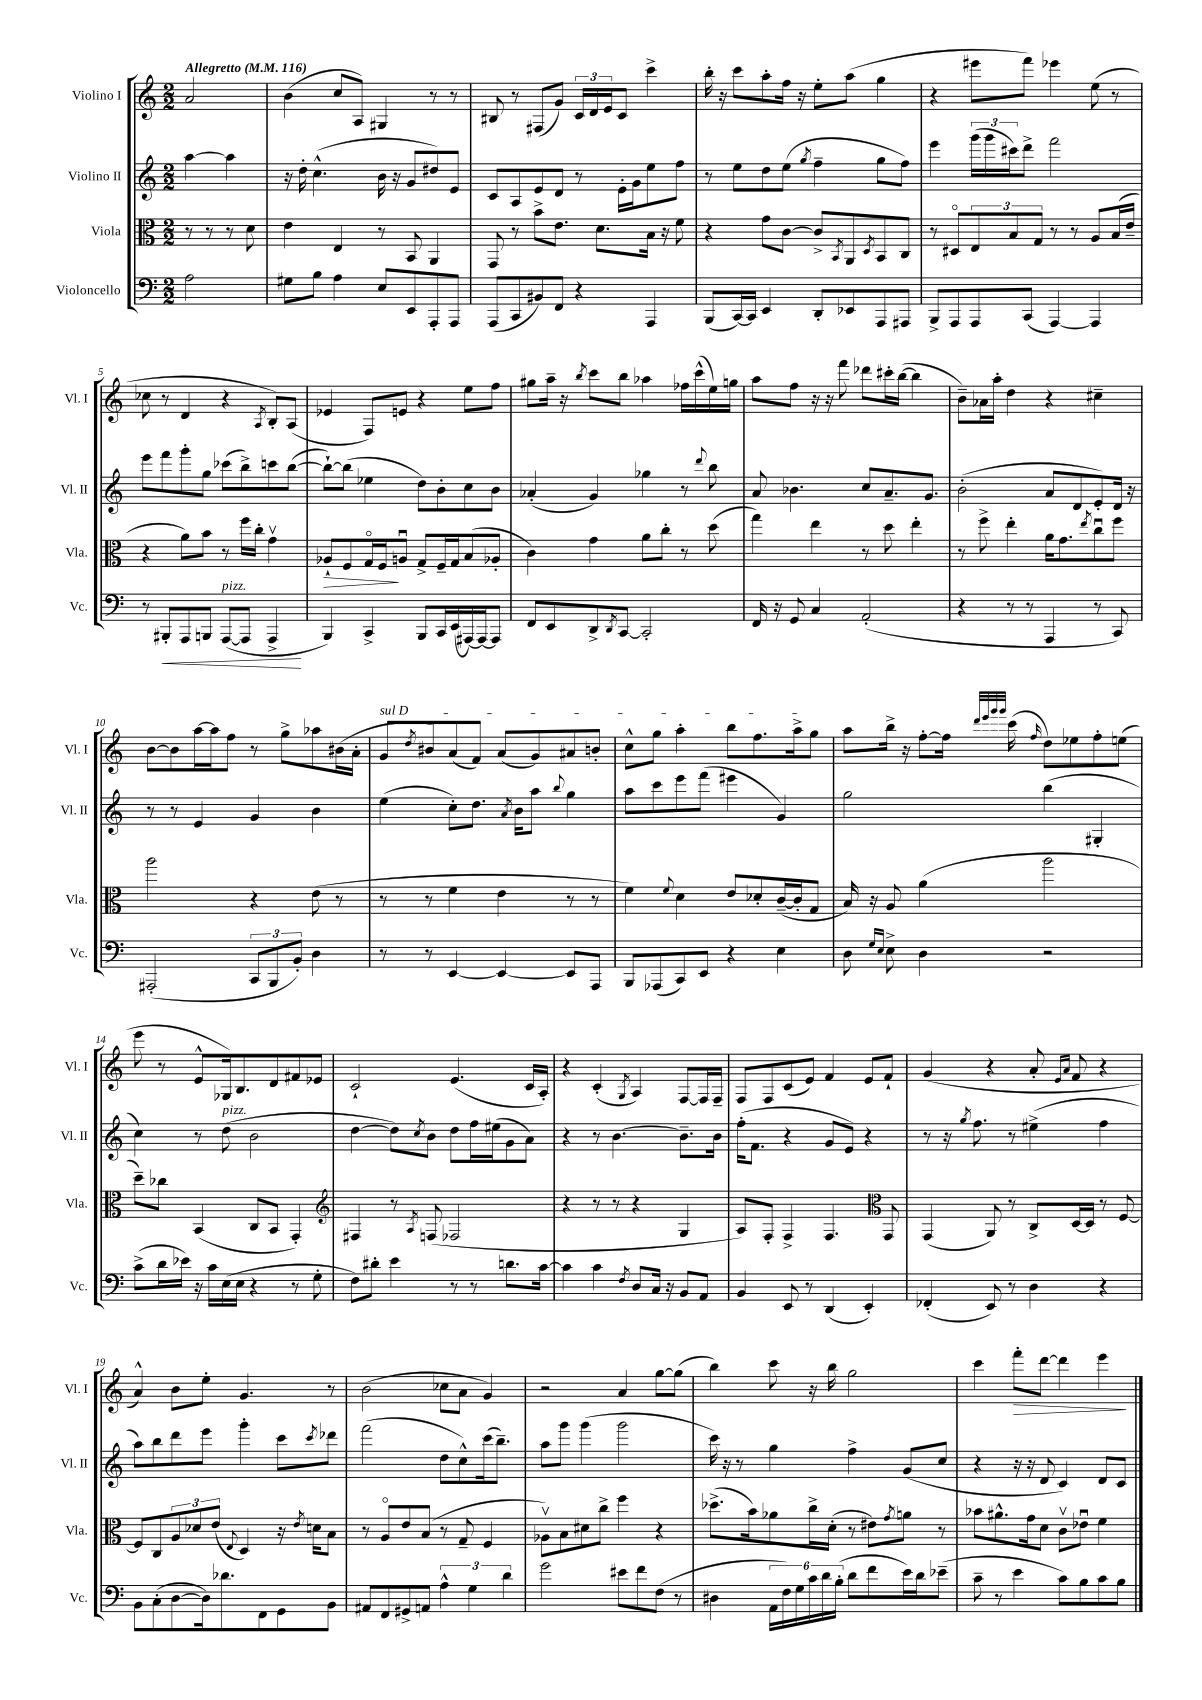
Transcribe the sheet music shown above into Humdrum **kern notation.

**kern	**kern	**kern	**kern
*staff4	*staff3	*staff2	*staff1
*clefF4	*clefC3	*clefG2	*clefG2
*k[]	*k[]	*k[]	*k[]
*M2/2	*M2/2	*M2/2	*M2/2
*MM116	*MM116	*MM116	*MM116
2A	8r	[4aa	2a
.	8r	.	.
.	8r	4aa]	.
.	8d	.	.
=	=	=	=
8G#	4e	16r	(4b
.	.	16dd'	.
8B	.	(4.cc^^	.
4A	4E	.	8cc
.	.	.	8A)
8E	8r	16b	4G#
.	.	16r	.
8EE	8BB	8g	.
8AAA'	4AA	8dd#)	8r
8AAA	.	8e	8r
=	=	=	=
(8AAA	8GG	8c	8B#
8CC	8r	8A	8r
8BB#)	8b^	8e	(8F#
8FF	8.e	8d	8g)
4r	.	8r	24c
.	.	.	24d
.	8.d	.	.
.	.	.	24e
.	.	16e'	8c
.	.	16g	.
4AAA	16B	8ee	4ccc^
.	16r	.	.
.	8f	8ff	.
=	=	=	=
(8BBB	4r	8r	16bb'
.	.	.	16r
[16CC)	.	8ee	8ccc
16CC]	.	.	.
4EE	8g	8dd	8aa'
.	[8c	(8ee	16ff
.	.	.	16r
.	.	8qgg	.
8DD'	8c^]	4ff~	8ee'
.	8qBB	.	.
8EE-	8AA	.	(8aa
.	8qD	.	.
8AAA	8BB	8gg	4gg
8AAA#	8C	8ff)	.
=	=	=	=
8BBB^	8r	4eee	4r
8AAA	8D#o	.	.
8AAA	12E	(24ggg	8eee#
.	.	24ggg	.
.	12B	24ccc#)	.
(8CC	.	8ddd^	8fff)
.	12G	.	.
[4AAA)	8r	2fff	4eee-
.	8r	.	.
4AAA]	8A	.	(8ee
.	(16B	.	8r
.	16e~	.	.
=	=	=	=
8r	4r	8eee	8cc-
8BBB#'	.	8fff	8r
8AAA	8a)	8ggg'	4d
8BBB	8b	8gg	.
([8AAA	8r	(8ccc-	4r
8AAA]	16ff	8bb^)	.
.	16cc'	.	.
.	.	.	8qA
4AAA^	4gv	8ccc	8B')
.	.	([8bb	(8A
=	=	=	=
4BBB)	8A-`	8bb`_)	4e-
.	8F	(8bb]	.
4CC^	16Go	4ee-	8F)
.	16F	.	.
.	8Au	.	8e
8BBB	8G^	8dd)	4r
16CC	16F~	8b'	.
(16EE	16G	.	.
[16AAA#)	(8B	8cc	8ee
16AAA#_	.	.	.
8AAA#]	8A-'	8b	8ff
=	=	=	=
8FF	4c)	(4a-'	8gg#
8EE	.	.	16aa~
.	.	.	16r
.	.	.	8qbb
8DD^	4g	4g)	8ccc
8qDD	.	.	.
[8CC	.	.	8bb
2CC']	8a	4gg-	4aa-
.	8cc'	.	.
.	8r	8r	16ff-
.	.	.	(16ccc^^
.	.	8qqddd	.
.	(8dd	8bb	16ee)
.	.	.	16gg
=	=	=	=
16FF	4gg)	8a	8aa
16r	.	.	.
8GG	.	4.b-	8ff
4C	4ee	.	16r
.	.	.	16r
.	.	.	8fff
(2AA'	8r	8cc	8ddd-
.	8dd	8.a~	16ccc#'
.	.	.	([16bb
.	4ee'	.	4bb]
.	.	8.g	.
=	=	=	=
4r	8r	(2b'	8b~)
.	8ff^	.	16a-
.	.	.	16aa'
8r	4ee'	.	4dd
8r	.	.	.
4AAA	16a	8a	4r
.	8.g	.	.
.	.	8d	.
.	8qee	.	.
8r	8ccu	8e')	4cc#~
8CC)	8ff	16d	.
.	.	16r	.
=	=	=	=
(2AAA#'	2aa	8r	[8b
.	.	8r	8b]
.	.	4e	[16aa
.	.	.	16aa]
.	.	.	8ff
12CC	4r	4g	8r
12BBB	.	.	.
.	.	.	8gg^
12BB')	.	.	.
4D	(8e	4b	8aa-
.	8r	.	(16b#
.	.	.	16a'
=	=	=	=
8r	8r	(4ee	8g
.	.	.	8qdd
8r	8r	.	8b#)
[4EE	4f	8cc')	(8a
.	.	8.dd	8f)
4EE_	4e	.	(8a
.	.	8qa	.
.	.	16b	.
.	.	8aa	8g)
.	.	8qqbb	.
8EE]	8r	4gg	8a#
8AAA	8r	.	8b'
=	=	=	=
8BBB	4f)	8aa	8cc^^
(8AAA-	.	8ccc	8gg
.	8qqf	.	.
8CC)	4d	8eee	4aa'
8EE	.	(8fff	.
4r	8e	4eee#	8bb
.	8d-'	.	8.ff
4E	([16c~	4g)	.
.	16c']	.	16aa^
.	8G	.	8gg
=	=	=	=
8D	16B)	2gg	8aa
.	16r	.	.
16qqG	.	.	.
16qqE	.	.	.
8E^	8A	.	16bb^
.	.	.	16r
4D	(4a	.	[8ff'
.	.	.	16ff]
.	.	.	32qqddd
.	.	.	32qqeee
.	.	.	32qqggg
.	.	.	32qqggg
.	.	.	(16ccc
.	.	.	16qqff
2r	2aa	(4bb	8dd)
.	.	.	8ee-
.	.	4G#'	8ff'
.	.	.	(8ee
=	=	=	=
(8c^	8dd~)	4cc)	8eee
16d	8cc-	.	8r
16e-)	.	.	.
16r	(4BB	8r	8e^^
16c	.	.	.
(16E	.	(8dd	16G-)
16E	.	.	8.B
4r	8C	2b	.
.	8BB	.	8d
8r	4GG')	.	8f#
8G'	.	.	8e-
=	=	=	=
*	*clefG2	*	*
8F)	4F#	[4dd	2c`
8d#'	.	.	.
4e	8r	8dd])	.
.	8qA	8qcc	.
.	(8F	8b	.
8r	2F-	8dd	(4.e
8r	.	16ff	.
.	.	(16ee#	.
8.d	.	8g	.
.	.	8a)	16c
[16c	.	.	16A')
=	=	=	=
4c]	4r	4r	4r
4c	8r	8r	(4c'
.	8r	[4.b	.
8qF	.	.	8qG
8D	4r	.	4A)
16C	.	.	.
16r	.	.	.
8BB	4G	8.b~]	[8F
8AA	.	.	16F]
.	.	16b	16F~
=	=	=	=
4BB	8A)	(16ff'	8F
.	.	8.f	.
.	8F'	.	8F
8EE	4F^	4r	(8c
8r	.	.	8e)
(4DD	4.F	8g	4f
.	.	8e)	.
4EE')	.	4r	8e
*	*clefC3	*	*
.	8GG	.	8f`
=	=	=	=
(4FF-'	(4GG	8r	(4g
.	.	16r	.
.	.	8qgg	.
.	.	8.ff	.
8EE)	8AA)	.	4r
8r	8r	8r	.
4D	8C^	(4ee#^	8a'
.	.	.	16qqe
.	.	.	16qqa
.	[16D	.	8f
.	16D]	.	.
4r	8r	4ff	4r
.	[8F	.	.
=	=	=	=
8BB	8F]	8aa)	4a^^)
(8C'	8C	8bb	.
[8D	12A	8ddd	8b
.	12d-	.	.
16D])	.	8eee	8ee'
.	(12e	.	.
8.d-	.	.	.
.	8qqE	.	.
.	4D)	4ggg'	4.g
8FF	.	.	.
8GG	16r	8ccc	.
.	8qe	.	.
.	16d	.	.
.	.	8qccc	.
8BB	8B	8ddd-	8r
=	=	=	=
8AA#	8r	(2fff	(2b
8FF	8Ao	.	.
8GG#^	8e	.	.
8AA	(8B	.	.
6A^^	8r	8dd	8cc-
.	8G~	8cc^^)	8a
6G	.	.	.
.	4F	(16ccc	4g)
.	.	8.bb~)	.
6d	.	.	.
=	=	=	=
2g	8A-v)	8aa	2r
.	8B	8ggg	.
.	8d#	(4ggg	.
.	8cc^	.	.
8e#	4ff	2ggg	4a
8f	.	.	.
(8F	4r	.	[8gg
8r	.	.	(8gg]
=	=	=	=
4D#	(8.dd-^	16ccc)	4bb)
.	.	16r	.
.	.	8r	.
.	16b)	.	.
24AA	8a-	4gg	8ccc
24F)	.	.	.
24G	.	.	.
24c	16cc^	.	16r
24d	.	.	.
.	(16d'	.	16bb
(24B'	.	.	.
8d	8r	4ff^	2gg
8f	8e#)	.	.
.	8qg	.	.
16e)	8a	(8g	.
16d	.	.	.
(8e-~	8r	8cc	.
=	=	=	=
8c~	8b-	4r	4ccc
8r	8.a#^^	.	.
4e	.	16r	8fff'
.	16g	16r	.
.	8d	8d	[8ddd
8c)	8cv	4c)	4ddd]
8B	8e-u	.	.
8c	4f	8d	4eee
8B	.	8c	.
==	==	==	==
*-	*-	*-	*-
